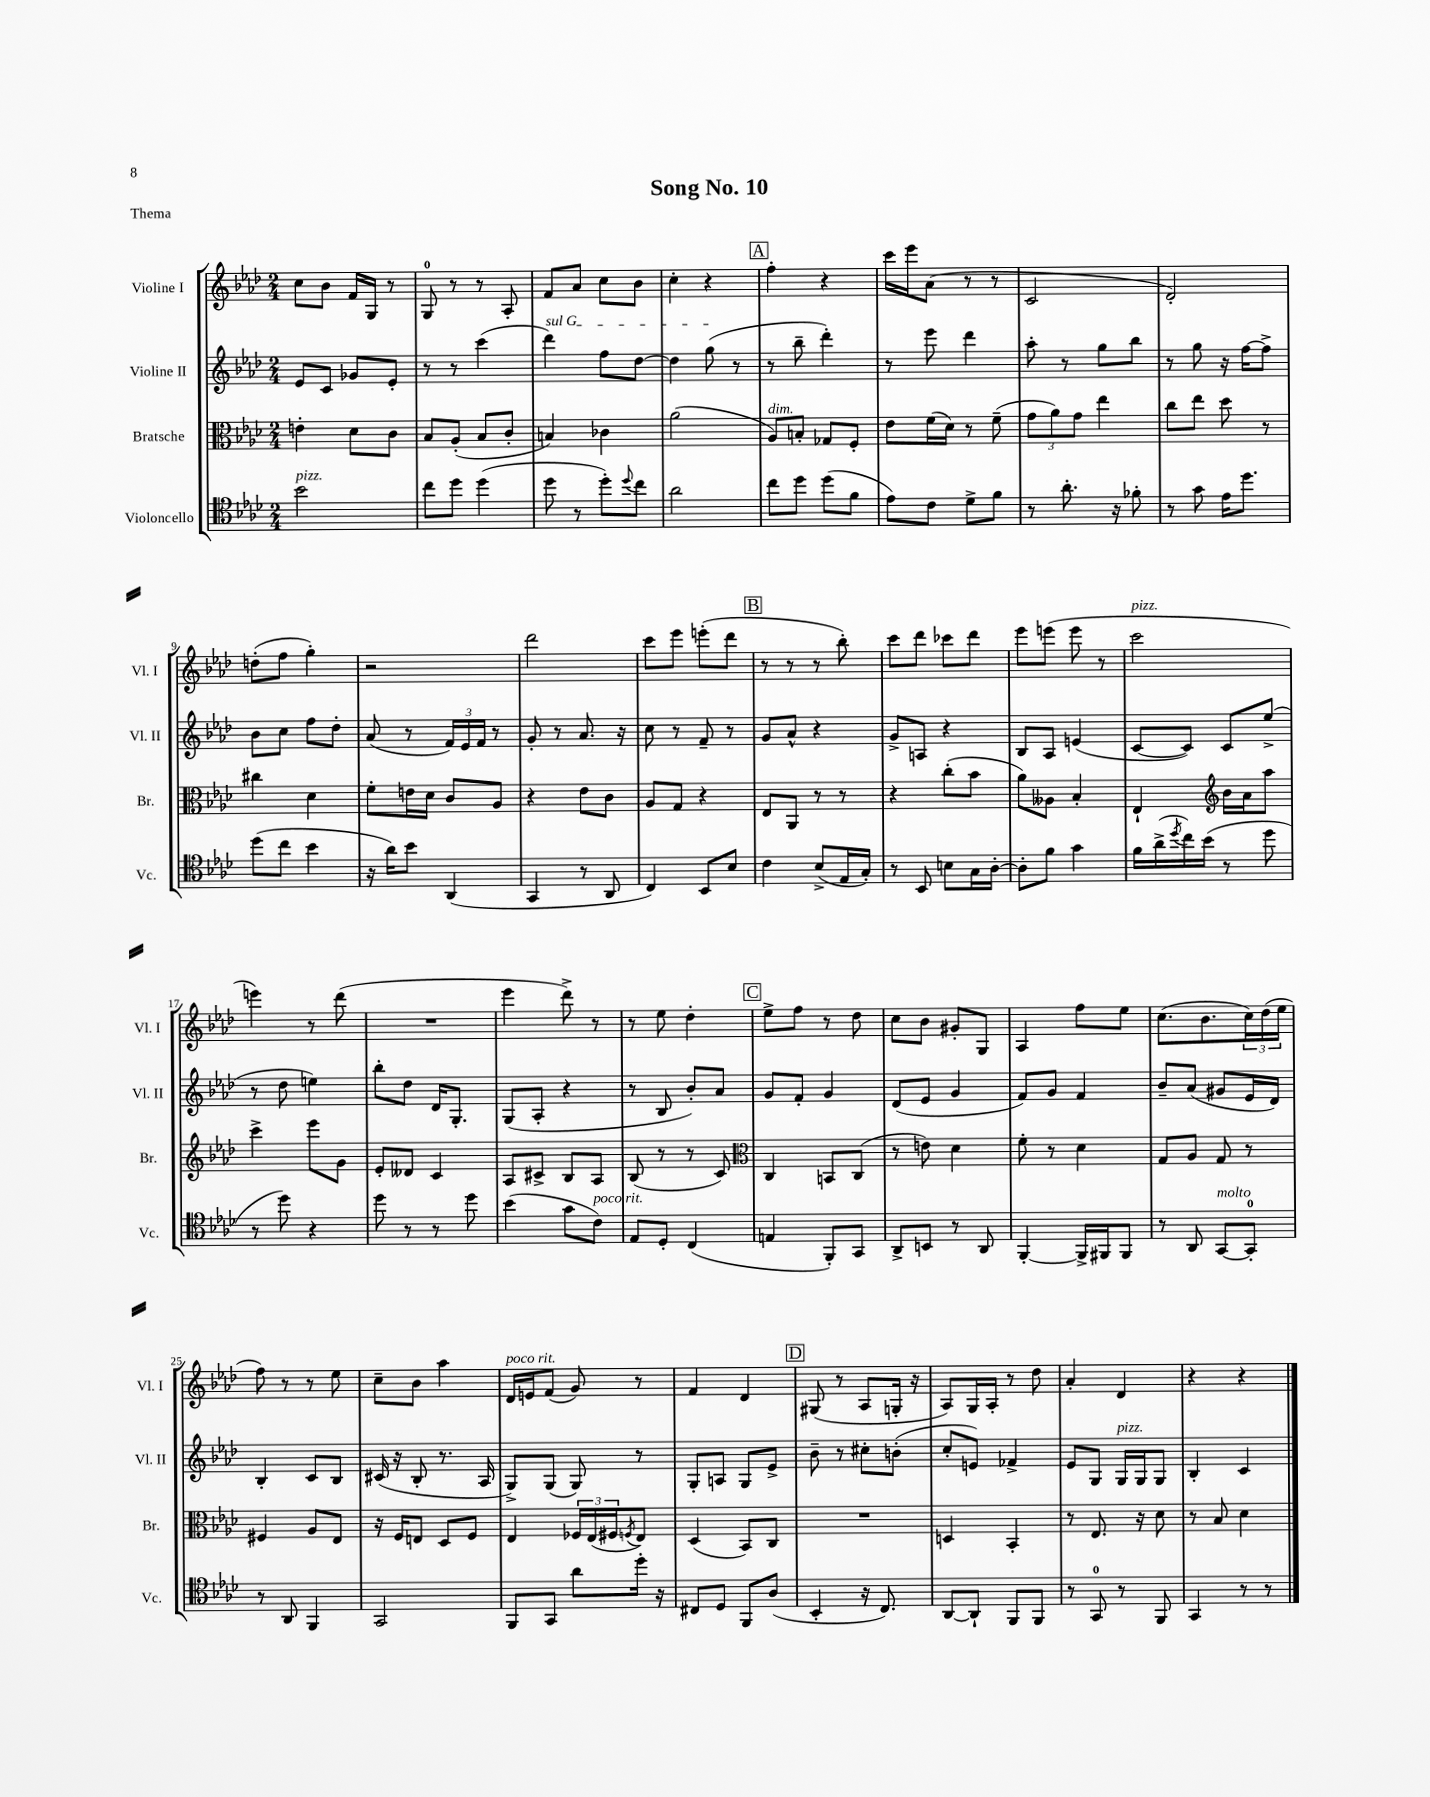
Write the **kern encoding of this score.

**kern	**kern	**kern	**kern
*staff4	*staff3	*staff2	*staff1
*clefC4	*clefC3	*clefG2	*clefG2
*k[b-e-a-d-]	*k[b-e-a-d-]	*k[b-e-a-d-]	*k[b-e-a-d-]
*M2/4	*M2/4	*M2/4	*M2/4
2b-\	4e'\	8e-/L	8cc\L
.	.	8c/J	8b-\J
.	8d-\L	8g-/L	16f/LL
.	.	.	16G/JJ
.	8c\J	8e-'/J	8r
=	=	=	=
8cc\L	8B-/L	8r	8G/
8dd-\J	(8A-'/J	8r	8r
(4dd-\	8B-/L	(4ccc\	8r
.	8c'/J	.	8A-'/
=	=	=	=
8dd-\	4B/)	4ddd-\)	8f/L
8r	.	.	8a-/J
8dd-'\L)	4c-\	8ff\L	8cc\L
8qqdd-/	.	.	.
8cc\J	.	[8dd-\J	8b-\J
=	=	=	=
2a-\	(2a-\	4dd-\]	4cc'\
.	.	(8gg\	4r
.	.	8r	.
=	=	=	=
8cc\L	8A-/L)	8r	4ff'\
8dd-\J	8B'/J	8bb-~\	.
(8dd-\L	8G-/L	4ddd-'\)	4r
8f\J	8F'/J	.	.
=	=	=	=
8e-\L)	8e-\L	8r	16ccc\LL
.	.	.	16eee-\J
8c\J	(16f\L	8eee-\	(8a-\J
.	16d-\JJ)	.	.
8d-^\L	8r	4ddd-\	8r
8f\J	(8f~\	.	8r
=	=	=	=
8r	12g\L	8aa-'\	2c/
.	12a-\)	.	.
8.a-'\	.	8r	.
.	12g\J	.	.
.	4ee-\	8gg\L	.
16r	.	.	.
8f-'\	.	8bb-\J	.
=	=	=	=
8r	8cc\L	8r	2d-'/)
8g\	8ee-\J	8gg\	.
16e-\LK	8dd-\	16r	.
8.dd-\J	.	[16ff\LK	.
.	8r	8ff^\]J	.
=	=	=	=
(8dd-\L	4cc#\	8b-\L	(8dd'\L
8cc\J	.	8cc\J	8ff\J
4b-\	4d-\	8ff\L	4gg'\)
.	.	8dd-'\J	.
=	=	=	=
16r	8f'\L	(8a-/	2r
16a-\LK)	.	.	.
8b-\J	16e\L	8r	.
.	16d-\JJ	.	.
(4AA-/	8c/L	24f/LL)	.
.	.	24e-/	.
.	.	24f/JJ	.
.	8A-/J	8r	.
=	=	=	=
4GG/	4r	8g'/	2ddd-\
.	.	8r	.
8r	8e-\L	8.a-/	.
8AA-/	8c\J	.	.
.	.	16r	.
=	=	=	=
4C/)	8A-/L	8cc\	8ccc\L
.	8G/J	8r	8eee-\J
8BB-/L	4r	8f~/	(8eee'\L
8B-/J	.	8r	8ddd-\J
=	=	=	=
4c\	8E-/L	8g/L	8r
.	8AA-/J	8a-^^/J	8r
(8B-^/L	8r	4r	8r
16E-/L	8r	.	8bb-'\)
16G'/JJ)	.	.	.
=	=	=	=
8r	4r	8g^/L	8ccc\L
8BB-/	.	8A/J	8ddd-\J
8B\L	(8cc'\L	4r	8ccc-\L
16G\L	8b-\J	.	8ddd-\J
[16A-'\JJ	.	.	.
=	=	=	=
8A-'\]L	8a-\L)	8B-/L	8eee-\L
8f\J	8A--\J	8A-/J	(8eee\J
4g\	4B-'/	(4e/	8eee\
.	.	.	8r
=	=	=	=
16f\LL	4E-`/	[8c/L	2ccc\
(16a-^\	.	.	.
8qdd-/	.	.	.
16cc\)	.	8c/]J)	.
(16b-\JJ	.	.	.
*	*clefG2	*	*
8r	16b-\LL	8c/L	.
.	16a-\J	.	.
8dd-\	8aa-\J	(8ee-^/J	.
=	=	=	=
8r	4ccc^\	8r	4eee\)
8dd-\)	.	8dd-\	.
4r	8eee-\L	4ee\)	8r
.	8g\J	.	(8ddd-\
=	=	=	=
8dd-\	8e-'/L	8bb-'\L	2r
8r	8d--/J	8dd-\J	.
8r	4c/	16d-/LK	.
.	.	8.G'/J	.
8dd-\	.	.	.
=	=	=	=
(4b-\	8A-/L	(8G/L	4eee-\
.	8c#^/J	8A-'/J	.
8g\L	8B-/L	4r	8ddd-^\)
8c\J)	8A-/J	.	8r
=	=	=	=
8E-/L	(8B-/	8r	8r
8D-'/J	8r	8B-/	8ee-\
(4C/	8r	8b-'/L)	4dd-'\
.	8c/)	8a-/J	.
=	=	=	=
*	*clefC3	*	*
4E/	4C/	8g/L	8ee-^\L
.	.	8f'/J	8ff\J
8FF'/L)	8BB/L	4g/	8r
8GG/J	(8C/J	.	8dd-\
=	=	=	=
8AA-^/L	8r	(8d-/L	8cc\L
8BB/J	8e\)	8e-/J	8b-\J
8r	4d-\	4g/	8g#'/L
8AA-/	.	.	8G/J
=	=	=	=
[4FF'/	8f'\	8f/L)	4A-/
.	8r	8g/J	.
16FF^/]LL	4d-\	4f/	8ff\L
16FF#/J	.	.	.
8FF#/J	.	.	8ee-\J
=	=	=	=
8r	8G/L	8b-~/L	(8.cc\L
8AA-/	8A-/J	(8a-/J	.
.	.	.	8.b-\
[8GG/L	8G/	8g#/L	.
8GG'/]J	8r	16e-/L	24cc\L)
.	.	.	(24dd-\
.	.	16d-/JJ)	.
.	.	.	24ee-\JJ
=	=	=	=
8r	4F#/	4B-'/	8ff\)
8AA-/	.	.	8r
4FF/	8A-/L	8c/L	8r
.	8E-/J	8B-/J	8ee-\
=	=	=	=
2GG/	16r	(16c#/	8cc~\L
.	16F/LK	16r	.
.	8E/J	8B-'/	8b-\J
.	8D-/L	8.r	4aa-\
.	8F/J	.	.
.	.	16A-/	.
=	=	=	=
8FF/L	4E-/	8G^/L)	16d-/LL
.	.	.	16e/J
8GG/J	.	(8G/J	(8f/J
8a-\L	24F-/LL	8G/)	8g/)
.	(24E-/	.	.
.	24F#/J	.	.
.	8qF/	.	.
16dd-'\Jk	8E-/J)	8r	8r
16r	.	.	.
=	=	=	=
8C#/L	(4D-/	8G'/L	4f/
8D-/J	.	8A/J	.
8FF/L	8BB-/L)	8G/L	4d-/
(8A-/J	8C/J	8e-^/J	.
=	=	=	=
4BB-'/	2r	8b-~\	(8G#/
.	.	8r	8r
16r	.	8cc#'\L	8A-/L
8.C/)	.	.	.
.	.	(8b'\J	16G'/Jk
.	.	.	16r
=	=	=	=
[8AA-/L	4D/	8cc'/L	8A-/L)
8AA-`/]J	.	8e/J)	16G/L
.	.	.	16A-'/JJ
8FF/L	4BB-'/	4f-^/	8r
8FF/J	.	.	8dd-\
=	=	=	=
8r	8r	8e-/L	4a-'/
8GG/	8.E-/	8G/J	.
8r	.	16G/LL	4d-/
.	16r	16G/J	.
8FF/	8d-\	8G/J	.
=	=	=	=
4GG/	8r	4B-'/	4r
.	8B-/	.	.
8r	4d-\	4c/	4r
8r	.	.	.
==	==	==	==
*-	*-	*-	*-
